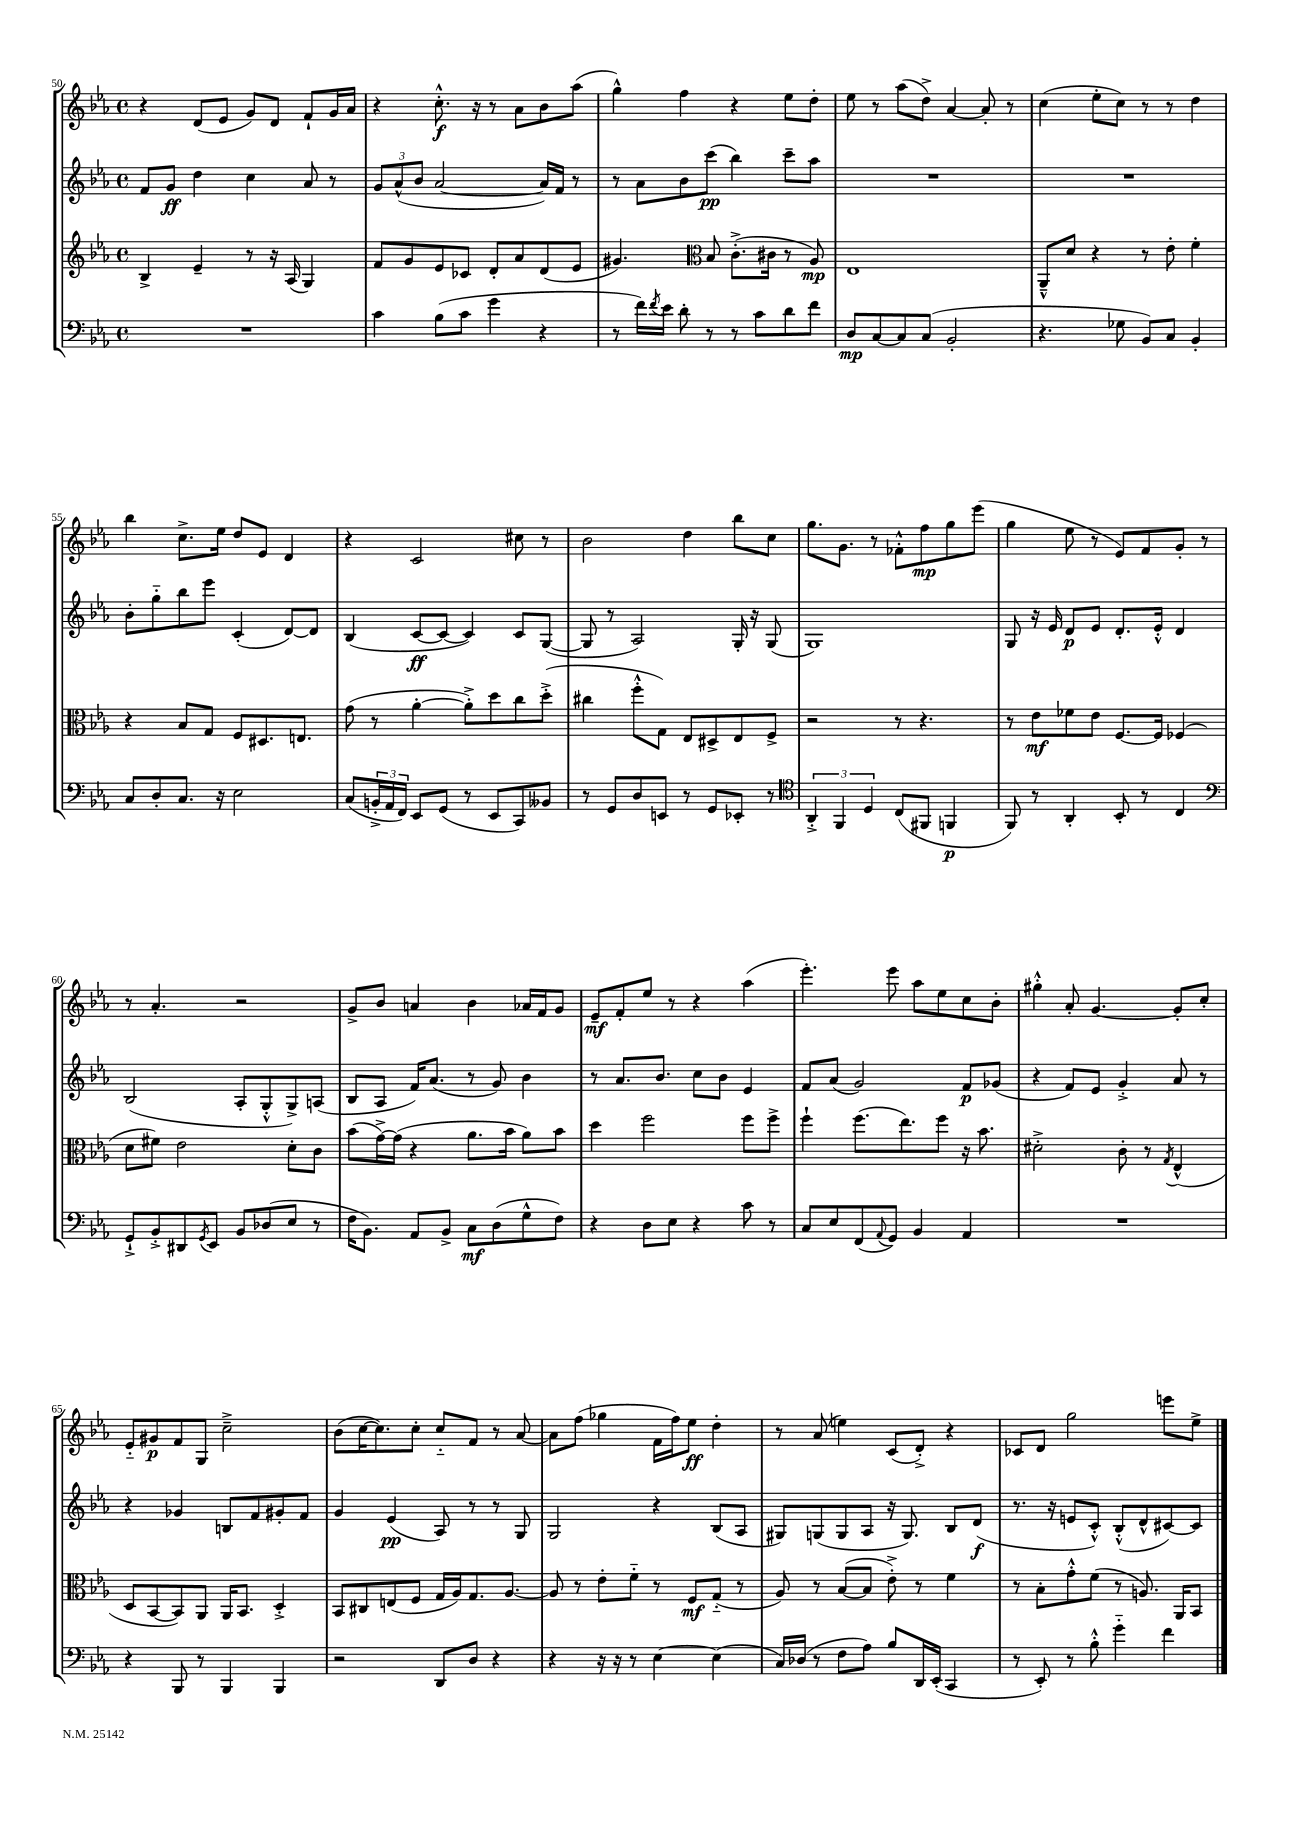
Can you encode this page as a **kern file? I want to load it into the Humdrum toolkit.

**kern	**dynam	**kern	**dynam	**kern	**dynam	**kern	**dynam
*part4	*part4	*part3	*part3	*part2	*part2	*part1	*part1
*staff4	*staff4	*staff3	*staff3	*staff2	*staff2	*staff1	*staff1
*clefF4	*	*clefG2	*	*clefG2	*	*clefG2	*
*k[b-e-a-]	*	*k[b-e-a-]	*	*k[b-e-a-]	*	*k[b-e-a-]	*
*M4/4	*	*M4/4	*	*M4/4	*	*M4/4	*
*met(c)	*	*met(c)	*	*met(c)	*	*met(c)	*
=50	=50	=50	=50	=50	=50	=50	=50
1r	.	4B-^/	.	8f/L	.	4r	.
.	.	.	.	8g/J	ff	.	.
.	.	4e-~/	.	4dd\	.	(8d/L	.
.	.	.	.	.	.	8e-/J	.
.	.	8r	.	4cc\	.	8g/L)	.
.	.	16r	.	.	.	8d/J	.
.	.	(16A-/	.	.	.	.	.
.	.	4G/)	.	8a-/	.	8f`/L	.
.	.	.	.	8r	.	16g/L	.
.	.	.	.	.	.	16a-/JJ	.
=51	=51	=51	=51	=51	=51	=51	=51
4c\	.	8f/L	.	12g/L	.	4r	.
.	.	.	.	(12a-^^/	.	.	.
.	.	8g/	.	.	.	.	.
.	.	.	.	12b-/J	.	.	.
(8B-\L	.	8e-/	.	[2a-/	.	8.cc'^^\	f
8c\J	.	8c-X/J	.	.	.	.	.
.	.	.	.	.	.	16r	.
4g\	.	8d'/L	.	.	.	8r	.
.	.	8a-/	.	.	.	8a-\L	.
4r	.	(8d/	.	16a-/LL])	.	8b-\	.
.	.	.	.	16f/JJ	.	.	.
.	.	8e-/J	.	8r	.	(8aa-\J	.
=52	=52	=52	=52	=52	=52	=52	=52
8r	.	4.g#X/)	.	8r	.	4gg^^\)	.
16f\LL)	.	.	.	8a-\L	.	.	.
8qf/	.	.	.	.	.	.	.
16e-\JJ	.	.	.	.	.	.	.
8d'\	.	.	.	8b-\	.	4ff\	.
*	*	*clefC3	*	*	*	*	*
8r	.	8B-/	.	(8ccc\J	pp	.	.
8r	.	(8.c'^\L	.	4bb-\)	.	4r	.
8c\L	.	.	.	.	.	.	.
.	.	16c#X\Jk	.	.	.	.	.
8d\	.	8r	.	8ccc~\L	.	8ee-\L	.
8f\J	.	8A-/)	mp	8aa-\J	.	8dd'\J	.
=53	=53	=53	=53	=53	=53	=53	=53
8D/L	mp	1E-	.	1r	.	8ee-\	.
[8C/	.	.	.	.	.	8r	.
8C/]	.	.	.	.	.	(8aa-\L	.
(8C/J	.	.	.	.	.	8dd^\J)	.
2BB-'/	.	.	.	.	.	[4a-/	.
.	.	.	.	.	.	8a-'/]	.
.	.	.	.	.	.	8r	.
=54	=54	=54	=54	=54	=54	=54	=54
4.r	.	8AA-~^^/L	.	1r	.	(4cc\	.
.	.	8d/J	.	.	.	.	.
.	.	4r	.	.	.	8ee-'\L	.
8G-X\	.	.	.	.	.	8cc\J)	.
8BB-/L)	.	8r	.	.	.	8r	.
8C/J	.	8e-'\	.	.	.	8r	.
4BB-'/	.	4f'\	.	.	.	4dd\	.
!!LO:LB:g=z
=55	=55	=55	=55	=55	=55	=55	=55
8C/L	.	4r	.	8b-'\L	.	4bb-\	.
8D'/	.	.	.	8gg\	.	.	.
8.C/J	.	8B-/L	.	8bb-\	.	8.cc^\L	.
.	.	8G/J	.	8eee-\J	.	.	.
16r	.	.	.	.	.	16ee-\Jk	.
2E-\	.	8F/L	.	(4c'/	.	8dd/L	.
.	.	8.D#X/	.	.	.	8e-/J	.
.	.	.	.	[8d/L)	.	4d/	.
.	.	8.En/J	.	.	.	.	.
.	.	.	.	8d/J]	.	.	.
=56	=56	=56	=56	=56	=56	=56	=56
(8C/L	.	(8g\	.	(4B-/	.	4r	.
24BBn'^/L	.	8r	.	.	.	.	.
24AA-/	.	.	.	.	.	.	.
24FF/JJ)	.	.	.	.	.	.	.
8EE-/L	.	[4a-'\	.	[8c/L	ff	2c/	.
(8GG/J	.	.	.	8c/J_	.	.	.
8r	.	8a-'^\L])	.	4c/])	.	.	.
8EE-/L	.	8dd\	.	.	.	.	.
8CC/)	.	8cc\	.	8c/L	.	8cc#X\	.
8BB--X/J	.	(8dd'^\J	.	([8G/J	.	8r	.
=57	=57	=57	=57	=57	=57	=57	=57
8r	.	4cc#X\	.	8G/]	.	2b-\	.
8GG/L	.	.	.	8r	.	.	.
8D/	.	8ff'^^\L	.	2A-/)	.	.	.
8EEn/J	.	8G\J)	.	.	.	.	.
8r	.	8E-/L	.	.	.	4dd\	.
8GG/L	.	8D#X^/	.	.	.	.	.
8EE-X'/J	.	8E-/	.	16G'/	.	8bb-\L	.
.	.	.	.	16r	.	.	.
8r	.	8F^/J	.	(8G/	.	8cc\J	.
=58	=58	=58	=58	=58	=58	=58	=58
*clefC4	*	*	*	*	*	*	*
6AA-'^/	.	2r	.	1G)	.	8.gg\L	.
6FF/	.	.	.	.	.	.	.
.	.	.	.	.	.	8.g\J	.
6D/	.	.	.	.	.	.	.
.	.	.	.	.	.	8r	.
(8C/L	.	8r	.	.	.	8f-X'^^\L	.
8FF#X/J	.	4.r	.	.	.	8ff\	mp
4FFn/	p	.	.	.	.	8gg\	.
.	.	.	.	.	.	(8eee-\J	.
=59	=59	=59	=59	=59	=59	=59	=59
8FF/)	.	8r	.	8G/	.	4gg\	.
8r	.	8e-\L	mf	16r	.	.	.
.	.	.	.	16e-/	.	.	.
4AA-'/	.	8f-X\	.	8d/L	p	8ee-\	.
.	.	8e-\J	.	8e-/J	.	8r	.
8BB-'/	.	[8.F/L	.	8.d'/L	.	8e-/L)	.
8r	.	.	.	.	.	8f/	.
.	.	16F/Jk]	.	16e-'^^/Jk	.	.	.
4C/	.	(4F-X/	.	4d/	.	8g'/J	.
.	.	.	.	.	.	8r	.
!!LO:LB:g=z
=60	=60	=60	=60	=60	=60	=60	=60
*clefF4	*	*	*	*	*	*	*
8GG`^/L	.	8d\L	.	(2B-/	.	8r	.
8BB-'^/	.	8f#X\J)	.	.	.	4.a-'/	.
8DD#X/	.	2e-\	.	.	.	.	.
8qGG/	.	.	.	.	.	.	.
8EE-/J	.	.	.	.	.	.	.
8BB-/L	.	.	.	8A-'/L	.	2r	.
(8D-X/	.	.	.	8G'^^/	.	.	.
8E-/J	.	8d'\L	.	8G^/)	.	.	.
8r	.	8c\J	.	(8An/J	.	.	.
=61	=61	=61	=61	=61	=61	=61	=61
16F\KL	.	(8b-\L	.	8B-/L	.	8g^/L	.
8.BB-\J)	.	.	.	.	.	.	.
.	.	[16g^\L)	.	8A-/J	.	8b-/J	.
.	.	(16g\JJ]	.	.	.	.	.
8AA-/L	.	4r	.	16f/KL)	.	4an/	.
.	.	.	.	(8.a-/J	.	.	.
8BB-^/J	.	.	.	.	.	.	.
8C\L	mf	8.a-\L	.	8r	.	4b-\	.
(8D\	.	.	.	8g/)	.	.	.
.	.	16b-\Jk	.	.	.	.	.
8G^^\	.	8a-\L)	.	4b-\	.	16a-X/LL	.
.	.	.	.	.	.	16f/J	.
8F\J)	.	8b-\J	.	.	.	8g/J	.
=62	=62	=62	=62	=62	=62	=62	=62
4r	.	4dd\	.	8r	.	8e-~/L	mf
.	.	.	.	8.a-/L	.	8f'/	.
8D\L	.	2ff\	.	.	.	8ee-/J	.
.	.	.	.	8.b-/J	.	.	.
8E-\J	.	.	.	.	.	8r	.
4r	.	.	.	8cc\L	.	4r	.
.	.	.	.	8b-\J	.	.	.
8c\	.	8ff\L	.	4e-/	.	(4aa-\	.
8r	.	8ff^\J	.	.	.	.	.
=63	=63	=63	=63	=63	=63	=63	=63
8C/L	.	4ff`\	.	8f/L	.	4.eee-'\)	.
8E-/	.	.	.	(8a-/J	.	.	.
(8FF/	.	(8.ff\L	.	2g/)	.	.	.
8qqAA-/	.	.	.	.	.	.	.
8GG/J)	.	.	.	.	.	8eee-\	.
.	.	8.ee-\)	.	.	.	.	.
4BB-/	.	.	.	.	.	8aa-\L	.
.	.	8ff\J	.	.	.	8ee-\	.
4AA-/	.	16r	.	8f/L	p	8cc\	.
.	.	8.b-\	.	.	.	.	.
.	.	.	.	(8g-X/J	.	8b-'\J	.
=64	=64	=64	=64	=64	=64	=64	=64
1r	.	2d#X'^\	.	4r	.	4gg#X'^^\	.
.	.	.	.	8f/L)	.	8a-'/	.
.	.	.	.	8e-/J	.	[4.g/	.
.	.	8c'\	.	4g'^/	.	.	.
.	.	8r	.	.	.	.	.
.	.	8qG/	.	.	.	.	.
.	.	(4E-^^/	.	8a-/	.	8g'/L]	.
.	.	.	.	8r	.	8cc'/J	.
!!LO:LB:g=z
=65	=65	=65	=65	=65	=65	=65	=65
4r	.	8D/L	.	4r	.	8e-/L	.
.	.	[8BB-/	.	.	.	8g#X/	p
8BBB-/	.	8BB-/])	.	4g-X/	.	8f/	.
8r	.	8AA-/J	.	.	.	8G/J	.
4BBB-/	.	16AA-/KL	.	8Bn/L	.	2cc~^\	.
.	.	8.BB-/J	.	.	.	.	.
.	.	.	.	8f/	.	.	.
4BBB-/	.	4D'^/	.	8g#X'/	.	.	.
.	.	.	.	8f/J	.	.	.
=66	=66	=66	=66	=66	=66	=66	=66
2r	.	8BB-/L	.	4g/	.	(8b-\L	.
.	.	8C#X/	.	.	.	[16cc\K	.
.	.	.	.	.	.	8.cc\])	.
.	.	(8En/	.	(4e-/	pp	.	.
.	.	8F/J	.	.	.	8cc'\J	.
8DD/L	.	16G/LL	.	8A-/)	.	8cc/L	.
.	.	16A-/J)	.	.	.	.	.
8D/J	.	8.G/	.	8r	.	8f/J	.
4r	.	.	.	8r	.	8r	.
.	.	[8.A-/J	.	.	.	.	.
.	.	.	.	8G/	.	[8a-/	.
=67	=67	=67	=67	=67	=67	=67	=67
4r	.	8A-/]	.	2G/	.	8a-\L]	.
.	.	8r	.	.	.	(8ff\J	.
16r	.	8e-'\L	.	.	.	4gg-X\	.
16r	.	.	.	.	.	.	.
8r	.	8f\J	.	.	.	.	.
[4E-\	.	8r	.	4r	.	16f\LL	.
.	.	.	.	.	.	16ff\J)	.
.	.	8F/L	mf	.	.	8ee-\J	ff
(4E-\]	.	(8G/J	.	(8B-/L	.	4dd'\	.
.	.	8r	.	8A-/J	.	.	.
=68	=68	=68	=68	=68	=68	=68	=68
16C/LL)	.	8A-/)	.	8G#X/L)	.	8r	.
(16D-X/JJ	.	.	.	.	.	.	.
8r	.	8r	.	(8Gn/	.	(8a-/	.
8F\L	.	([8B-/L	.	8G/	.	4een\)	.
8A-\J)	.	8B-/J]	.	8A-/J	.	.	.
8B-/L	.	8e-'^\)	.	16r	.	(8c/L	.
.	.	.	.	8.G/)	.	.	.
16DD/L	.	8r	.	.	.	8d'^/J)	.
(16EE-'/JJ	.	.	.	.	.	.	.
4CC/	.	4f\	.	8B-/L	.	4r	.
.	.	.	.	(8d/J	f	.	.
=69	=69	=69	=69	=69	=69	=69	=69
8r	.	8r	.	8.r	.	8c-X/L	.
8EE-'/)	.	8B-'\L	.	.	.	8d/J	.
.	.	.	.	16r	.	.	.
8r	.	8g'^^\	.	8en/L	.	2gg\	.
8B-'^^\	.	(8f\J	.	8c'^^/J)	.	.	.
4g\	.	8r	.	(8B-'^^/L	.	.	.
.	.	8.An/)	.	8d^^/	.	.	.
4f\	.	.	.	[8c#X/)	.	8eeen\L	.
.	.	16AA-/KL	.	.	.	.	.
.	.	8BB-/J	.	8c#/J]	.	8ee-^\J	.
==	==	==	==	==	==	==	==
*-	*-	*-	*-	*-	*-	*-	*-
